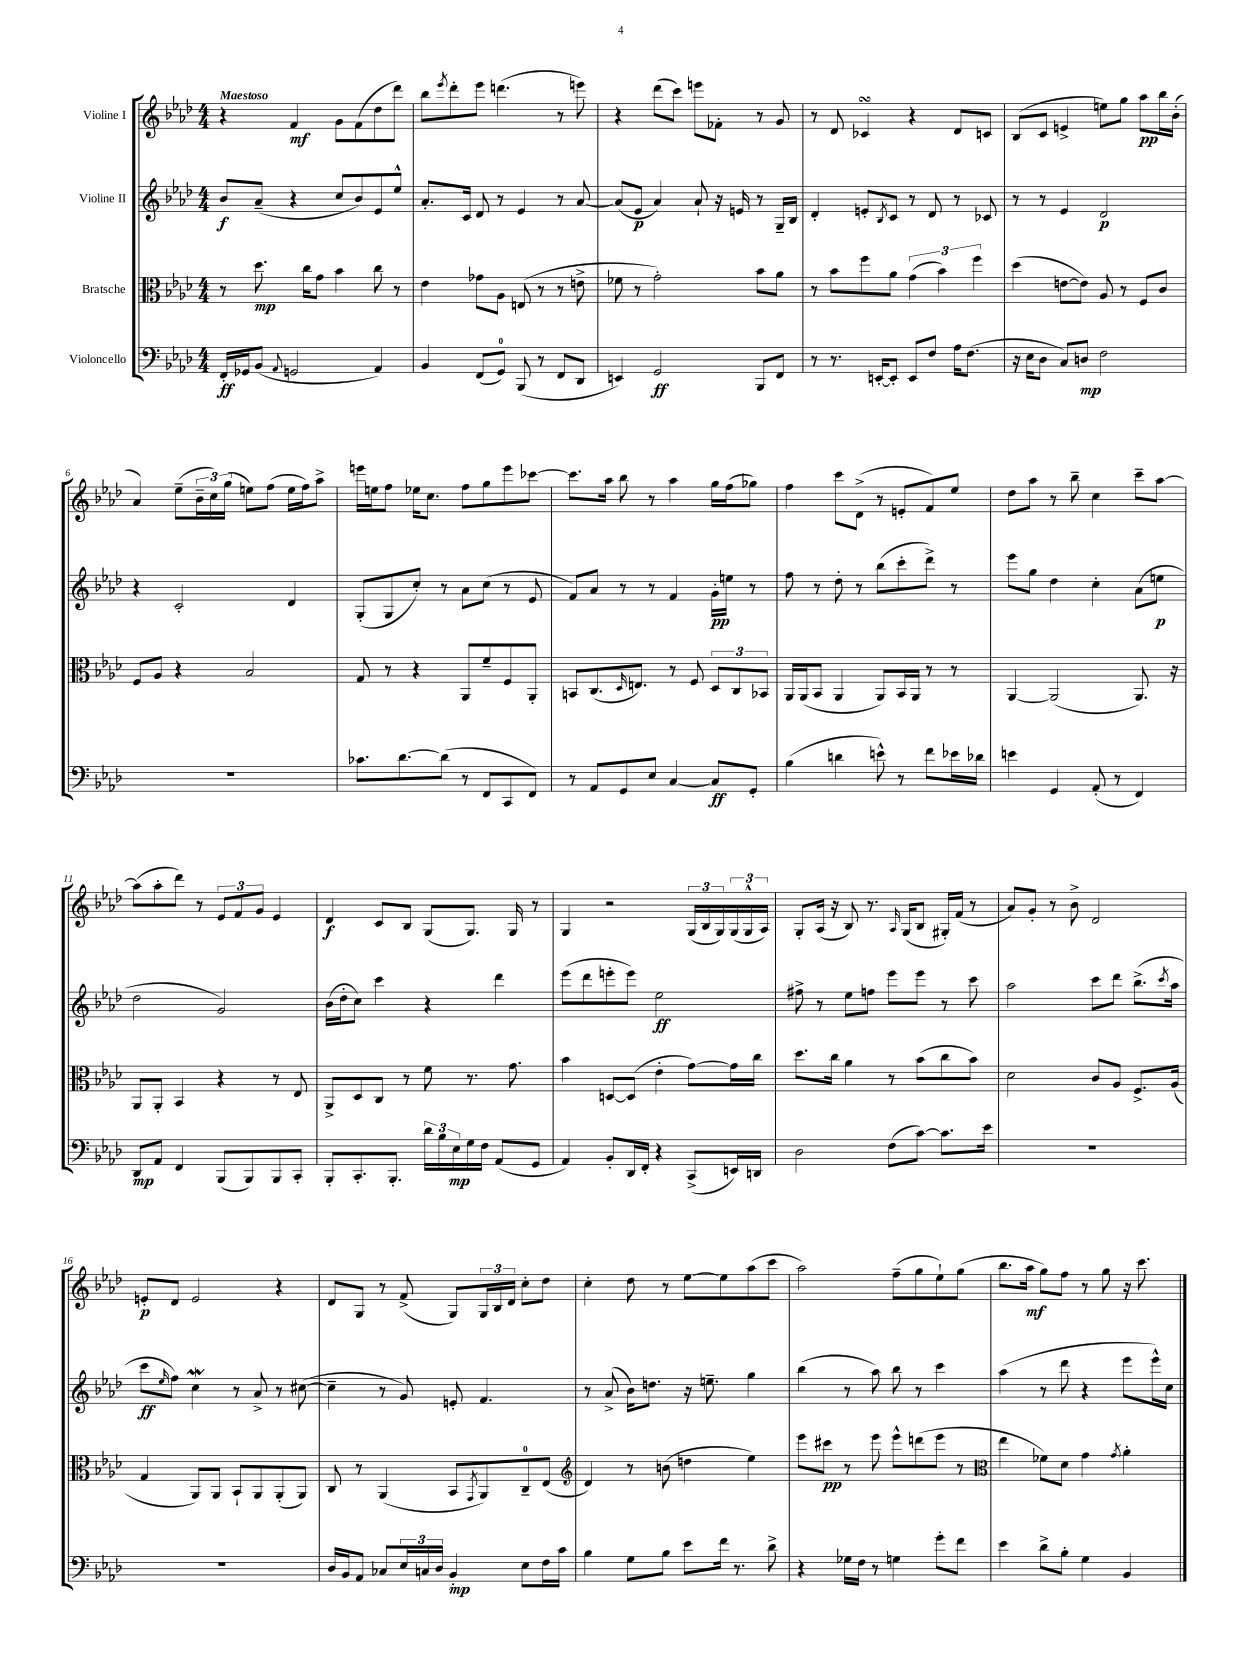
<<
\new StaffGroup <<
\new Staff = "s0" \with { instrumentName = "Violine I" } {
    \clef treble \key aes \major \numericTimeSignature \time 4/4 \tempo "Maestoso"
    r4 f'4\mf g'8 f'8( des''8 des'''8) |
    bes''8 \acciaccatura { ees'''8 } des'''8-. ees'''8 d'''4.( r8 e'''8) |
    r4 des'''8( c'''8) e'''8 fes'8-. r8 g'8 |
    r8 des'8 ces'4\turn r4 des'8 c'8 |
    bes8( c'8 e'4-> e''8) g''8 aes''8\pp bes''16 bes'16-.( |
    aes'4) ees''8--( \tuplet 3/2 { bes'16-- c''16) g''16( } e''8) f''8( e''16 f''16) aes''8-> |
    e'''16 e''16 f''8 ees''16 c''8. f''8 g''8 e'''8 ces'''8~ |
    ces'''8. aes''16 bes''8 r8 aes''4 g''16 f''16( ges''8) |
    f''4 c'''8 des'8->( r8 e'8-. f'8) ees''8 |
    des''8 aes''8 r8 bes''8-- c''4 c'''8-- aes''8~ |
    aes''8( aes''8-. des'''8) r8 \tuplet 3/2 { ees'8 f'8 g'8 } ees'4 |
    des'4\f c'8 bes8 g8( g8.) g16 r8 |
    g4 r2 \tuplet 3/2 { g16( bes16 g16) } \tuplet 3/2 { g16( g16-^ aes16) } |
    g8-. aes16( r16 bes8) r8. \grace { aes16 } g16( bes8 gis16-.) f'16( r8 |
    aes'8) g'8-. r8 bes'8-> des'2 |
    e'8-.\p des'8 e'2 r4 |
    des'8 g8 r8 f'8->( g8) \tuplet 3/2 { g16 bes16 des'16 } c''8-. des''8 |
    c''4-. des''8 r8 ees''8~ ees''8 aes''8( c'''8 |
    aes''2) f''8--( g''8 ees''8-!) g''8( |
    bes''8. aes''16\mf g''8) f''8 r8 g''8 r16 c'''8. \bar "|." |
}
\new Staff = "s1" \with { instrumentName = "Violine II" } {
    \clef treble \key aes \major \numericTimeSignature \time 4/4
    bes'8\f aes'8--( r4 c''8 bes'8) ees'8 ees''8-^ |
    aes'8.-. c'16 des'8 r8 ees'4 r8 aes'8~ |
    aes'8( ees'8\p aes'4) aes'8-! r16 e'16 r8 g16-- bes16 |
    des'4-. e'8-. \acciaccatura { bes8 } c'8 r8 des'8 r8 ces'8 |
    r8 r8 ees'4 des'2\p |
    r4 c'2-. des'4 |
    g8-.( g8 c''8-.) r8 aes'8 c''8( r8 ees'8 |
    f'8) aes'8 r8 r8 f'4 g'16-.\pp e''16 r8 |
    f''8 r8 des''8-. r8 bes''8( c'''8-. des'''8->) r8 |
    ees'''8 g''8 des''4 c''4-. aes'8( e''8\p |
    des''2 g'2) |
    bes'16( des''16-. c''8) c'''4 r4 des'''4 |
    ees'''8( des'''8 e'''8-. e'''8) ees''2\ff |
    fis''8-> r8 ees''8 f''8 ees'''8 ees'''8 r8 c'''8 |
    aes''2 c'''8 des'''8 bes''8.->( \acciaccatura { c'''8 } aes''16 |
    c'''8\ff \grace { ees''16 } f''8) c''4\mordent r8 aes'8-> r8 cis''8~( |
    cis''4-- r8 g'8) e'8-. f'4. |
    r8 aes'8->( bes'16) d''8. r16 e''8.-- g''4 |
    bes''4( r8 aes''8) bes''8 r8 c'''4 |
    aes''4( r8 des'''8 r4 ees'''8 ees'''16-^) c''16 \bar "|." |
}
\new Staff = "s2" \with { instrumentName = "Bratsche" } {
    \clef alto \key aes \major \numericTimeSignature \time 4/4
    r8 des''8.\mp c''16 g'8 bes'4 c''8 r8 |
    ees'4 ges'8 aes8 e8( r8 r8 e'8-> |
    fes'8 r8 g'2-.) bes'8 aes'8 |
    r8 bes'8 f''8 aes'8 \tuplet 3/2 { g'4( bes'4) f''4 } |
    des''4( e'8~ e'8) aes8 r8 f8 c'8 |
    f8 aes8 r4 bes2 |
    g8 r8 r4 aes,8 f'8-- f8 aes,8-. |
    b,8 c8.( \grace { des16 } e8.) r8 f8 \tuplet 3/2 { des8 c8 bes,8 } |
    aes,16 aes,16( bes,8 aes,4 aes,8) bes,16 aes,16 r8 r8 |
    aes,4~ aes,2( aes,8.) r16 |
    aes,8 aes,8-. bes,4 r4 r8 ees8 |
    aes,8-> des8 c8 r8 f'8 r8. g'8. |
    bes'4 d8~ d8( ees'4-. g'8~) g'16 c''16 |
    des''8. c''16 aes'4 r8 bes'8( c''8 bes'8) |
    des'2 c'8 aes8 f8.-> aes16( |
    g4 aes,8) aes,8 bes,8-! aes,8 aes,8-.( aes,8) |
    c8 r8 aes,4( bes,8 \acciaccatura { g,8 } aes,8) c8-0-- ees8( |
    \clef treble des'4) r8 b'8( d''4 ees''4) |
    ees'''8 cis'''8\pp r8 ees'''8 ees'''8-^ d'''8( ees'''8 r8 |
    \clef alto ees''4 fes'8) des'8 g'4 \acciaccatura { g'8 } aes'4-. \bar "|." |
}
\new Staff = "s3" \with { instrumentName = "Violoncello" } {
    \clef bass \key aes \major \numericTimeSignature \time 4/4
    f,16-.\ff ges,16 bes,8( \appoggiatura { aes,8 } g,2 aes,4) |
    bes,4 f,8( g,8-0) bes,,8( r8 f,8 des,8 |
    e,4) g,2\ff bes,,8 f,8 |
    r8 r8. e,16~-. e,8-. e,8 f8 aes16 f8.( |
    r16 ees16 des8 c8) d8\mp f2 |
    R1 |
    ces'8. des'8.~ des'8( r8 f,8 c,8 f,8) |
    r8 aes,8 g,8 ees8 c4~ c8\ff g,8-. |
    bes4( d'4 e'8-^) r8 f'8 ees'16 des'16 |
    e'4 g,4 aes,8-.( r8 f,4) |
    des,8\mp aes,8 f,4 bes,,8( bes,,8) bes,,8 c,8-. |
    bes,,8-. c,8.-. bes,,8.-. \tuplet 3/2 { des'16 bes16 ees16\mp } g16 f16 aes,8( g,8 |
    aes,4) bes,8-. des,16 f,16-. r4 c,8->( e,16) d,16 |
    des2 f8( c'8~) c'8. ees'16 |
    R1 |
    R1 |
    des16 bes,16 aes,8 ces8 \tuplet 3/2 { ees16 c16 des16 } bes,4-.\mp ees8 f16 c'16 |
    bes4 g8 bes8 ees'8 f'16 r8. des'8-> |
    r4 ges16 f16 r8 g4 g'8-. f'8 |
    ees'4 des'8-> bes8-. g4 bes,4 \bar "|." |
}
>>
>>
